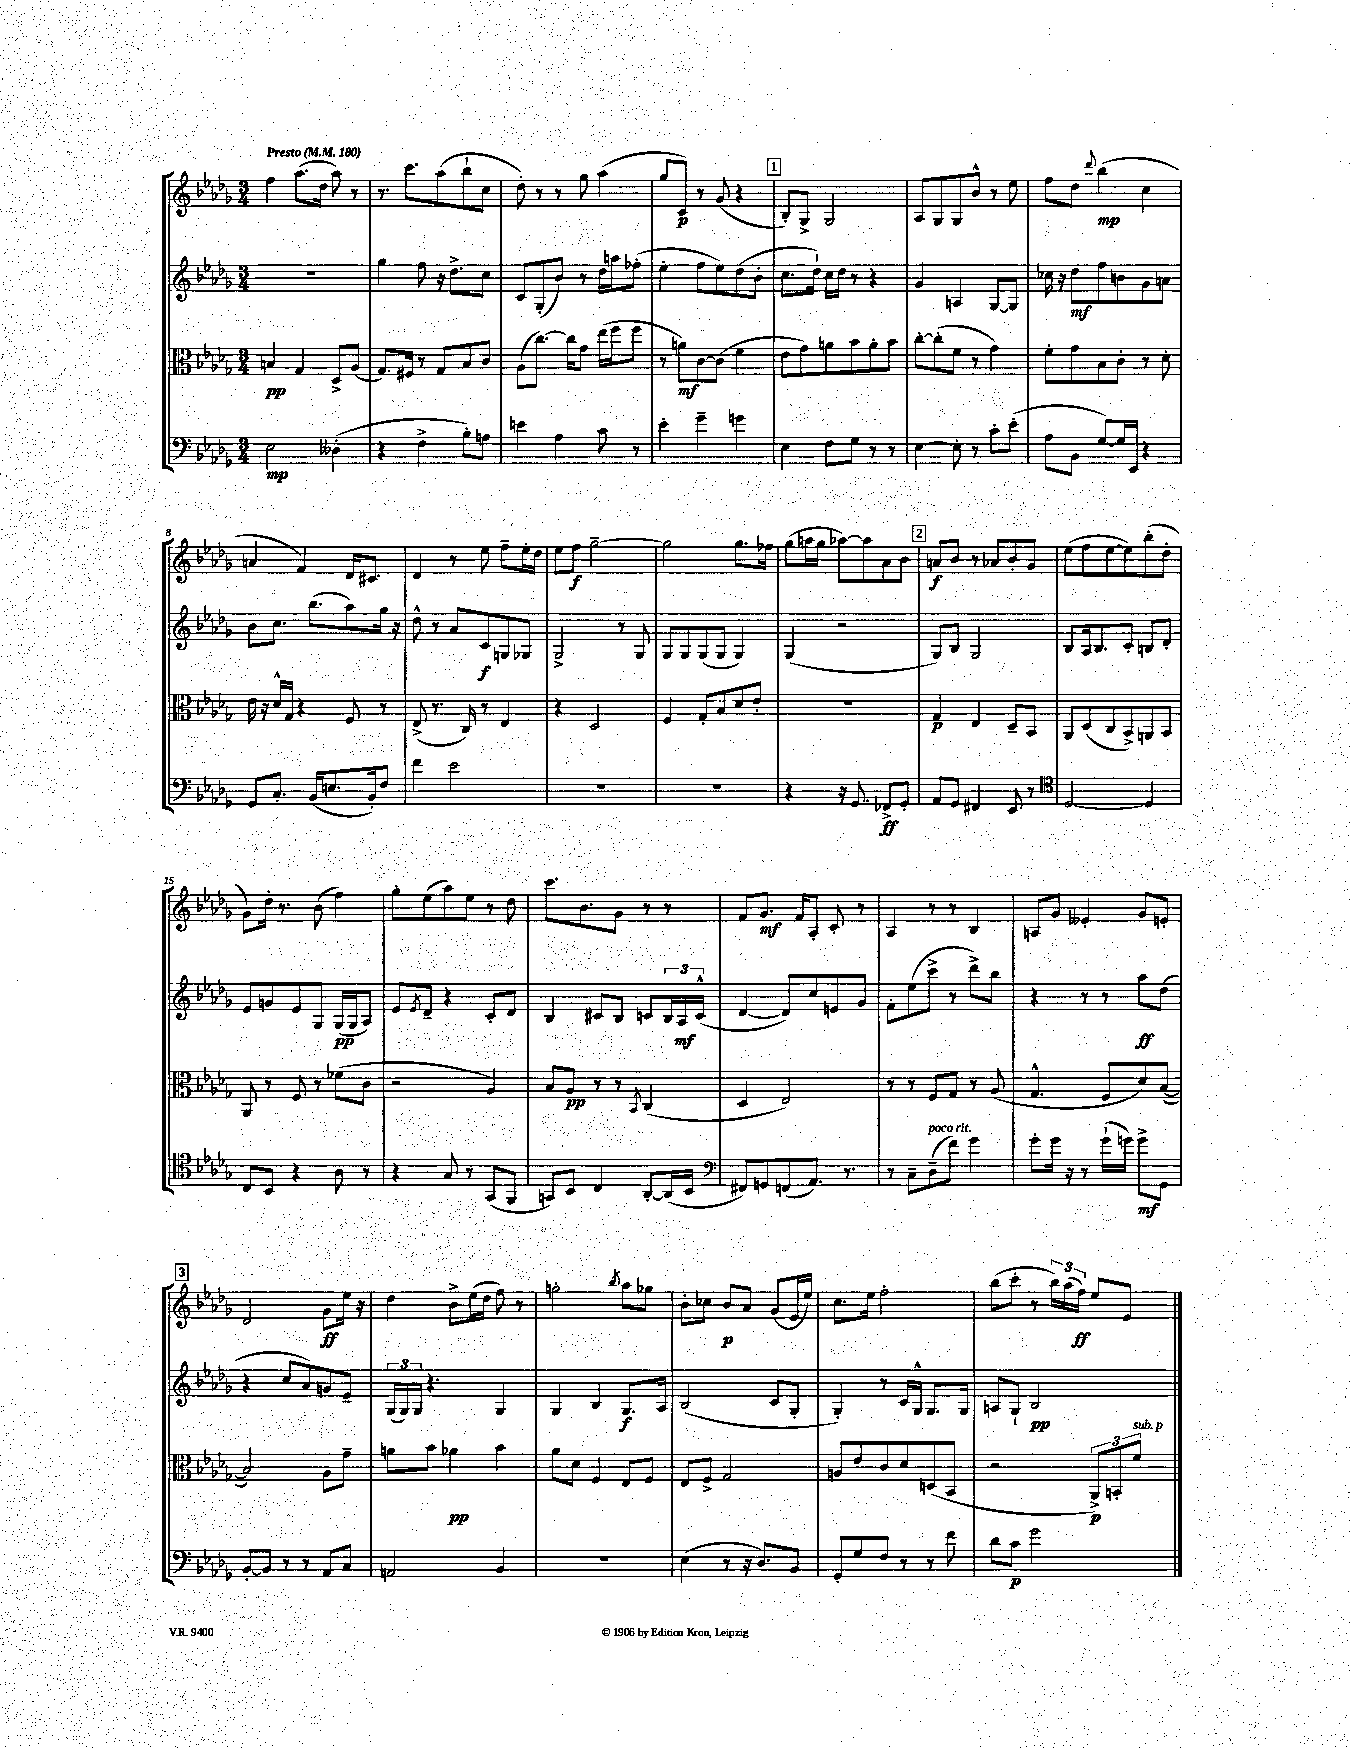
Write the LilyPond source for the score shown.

<<
\new StaffGroup <<
\new Staff = "s0" {
    \clef treble \key des \major \numericTimeSignature \time 3/4 \tempo "Presto" 4 = 180
    f''4 aes''8.( des''16 aes''8) r8 |
    r8. c'''8. aes''8( bes''8-! c''8 |
    des''8-.) r8 r8 ges''8 aes''4( |
    ges''8 c'8\p) r8 ges'8( r4 |
    \mark \markup { \box "1" } bes8-.) ges8-> ges2 |
    aes8 ges8 ges8 bes'8-^ r8 ees''8 |
    f''8 des''8 \appoggiatura { des'''8 } bes''4\mp( c''4 |
    a'4 f'4) des'16 cis'8. |
    des'4 r8 ees''8 f''8-- ees''16-. des''16 |
    ees''8 f''8\f ges''2~-- |
    ges''2 ges''8. fes''16 |
    ges''8( a''16 ges''16 aes''8~) aes''8 aes'8 bes'8 |
    \mark \markup { \box "2" } a'8\f bes'8 r8 aes'8 bes'8-. ges'8 |
    ees''8( f''8 ees''8~ ees''8) bes''8-.( des''8-. |
    ges'8) des''16-. r8. bes'8( f''4) |
    ges''8-. ees''8( aes''8) ees''8 r8 des''8 |
    c'''8. bes'8. ges'8 r8 r8 |
    f'8 ges'8.\mf f'16 aes8-. c'8-. r8 |
    aes4 r8 r8 bes4 |
    a8 ges'8 eeses'4-. ges'8 e'8-. |
    \mark \markup { \box "3" } des'2 ges'8\ff ees''16 r16 |
    des''4 bes'8-> ees''16( des''16 f''8) r8 |
    g''2-. \acciaccatura { bes''8 } aes''8 ges''8 |
    bes'8-. ces''8 bes'8\p aes'8 ges'8( ees'16 ees''16) |
    c''8. ees''16 f''2-. |
    bes''8( c'''8-. r8 \tuplet 3/2 { bes''16) aes''16( f''16\ff) } ees''8 ees'8 \bar "|." |
}
\new Staff = "s1" {
    \clef treble \key des \major \numericTimeSignature \time 3/4
    R2. |
    ges''4 f''8 r16 des''8.-> c''8 |
    c'8 ges8-.( bes'8) r8 des''16 a''16 fes''8-.( |
    ees''4-. f''8 ees''8) des''8( bes'8-. |
    \mark \markup { \box "1" } c''8. des''16-!) c''16 des''16 r8 r4 |
    ges'4 a4 ges8~ ges8 |
    ces''16 r16 des''8\mf f''8 b'8 ges'8 a'8 |
    bes'8 c''8. bes''8.( aes''8) ges''16 r16 |
    des''8-^ r8 aes'8 c'8\f g8 ges8 |
    ges2-> r8 ges8 |
    ges8 ges8 ges8( ges8 ges4) |
    ges4( r2 |
    \mark \markup { \box "2" } ges8) bes8 ges2 |
    bes8 aes16 bes8. c'8-. b8 des'8-. |
    ees'8 g'8 ees'8 ges8 ges16\pp( ges16 aes8) |
    ees'8 \acciaccatura { ees'8 } des'8-- r4 c'8-. des'8 |
    bes4 cis'8 bes8 c'8 \tuplet 3/2 { bes16 aes16\mf c'16-^( } |
    des'4~ des'8) c''8 e'8 ges'8 |
    f'8-. ees''8( c'''8-> r8 des'''8->) bes''8 |
    r4 r8 r8 aes''8\ff des''8( |
    \mark \markup { \box "3" } r4 c''8 aes'8) g'8 ees'8-- |
    \tuplet 3/2 { ges16( ges16) ges16 } r4. ges4 |
    ges4 bes4 ges8.\f aes16 |
    bes2( c'8 ges8-. |
    ges4-.) r8 c'16 ges16-^ ges8. ges16 |
    a8 ges8-! bes2\pp \bar "|." |
}
\new Staff = "s2" {
    \clef alto \key des \major \numericTimeSignature \time 3/4
    b4\pp ges4 des8-> aes8( |
    ges8.) fis16 r8 ges8 bes8 c'8 |
    aes8( c''8.~) c''16 ges'8 ees''16( f''16 f''8 |
    r8 a'8\mf) c'8~ c'8( f'4 |
    \mark \markup { \box "1" } ees'8 ges'8) a'8 bes'8 a'8-. bes'8 |
    c''8~-. c''8-.( f'8 r8 ges'4) |
    f'8-. ges'8 bes8 c'8-. r8 des'8-. |
    ees'16 r16 des'16-^ ges16 r4 f8 r8 |
    ees8->( r8. c16) r8 ees4 |
    r4 des2 |
    f4 ges8-. bes8 des'8 ees'8-. |
    R2. |
    \mark \markup { \box "2" } ges4\p ees4 des8-- bes,8 |
    aes,8 des8( c8 bes,8->) a,8 bes,8 |
    aes,8 r8 f8 r8 fes'8( c'8 |
    r2 aes4) |
    bes8 aes8\pp r8 r8 \acciaccatura { bes,8 } c4( |
    des4 ees2) |
    r8 r8 f8 ges8 r8 aes8( |
    ges4.-^ f8 des'8) bes8~( |
    \mark \markup { \box "3" } bes2) aes8 ges'8-- |
    a'8 bes'8 aes'4\pp bes'4 |
    aes'8 des'8 f4 ees8 f8 |
    ees8 f8-> ges2 |
    a8 ees'8 c'8 des'8 d8( bes,8 |
    r2 \tuplet 3/2 { aes,8->\p) b,8-. f'8^\markup { \italic "sub. p" } } \bar "|." |
}
\new Staff = "s3" {
    \clef bass \key des \major \numericTimeSignature \time 3/4
    ees2\mp deses4-.( |
    r4 f4-> bes8-.) a8 |
    e'4 aes4 c'8 r8 |
    ees'4-. ges'4-- g'4 |
    \mark \markup { \box "1" } ees4 f8 ges8 r8 r8 |
    ees4~ ees8-. r8 c'8-. ees'8-.( |
    aes8 bes,8 ges8~) ges16 ees,16 r4 |
    ges,8 c8.-. bes,16( e8. bes,16-.) f8 |
    f'4 ees'2 |
    R2. |
    R2. |
    r4 r16 ges,8. fes,8->\ff ges,8-. |
    \mark \markup { \box "2" } aes,8 ges,8 fis,4 ees,8 r8 |
    \clef tenor des2~ des4 |
    c8 bes,8 r4 aes8 r8 |
    r4 ges8 r8 ges,8( f,8 |
    g,8) bes,8 c4 aes,8~-. aes,16( bes,16 |
    \clef bass fis,8) g,8 f,8( aes,8.) r8. |
    r8 c8-- des8--^\markup { \italic "poco rit." }( f'8) ges'4 |
    ges'8-. ges'16 r16 r8 ges'16-!( g'16) g'8->\mf ges,8 |
    \mark \markup { \box "3" } bes,8~-. bes,8 r8 r8 aes,8 c8 |
    a,2 bes,4 |
    R2. |
    ees4( r8 r16 des8.) bes,8 |
    ges,8-. ges8 f8 r8 r8 f'8 |
    des'8 c'8\p ges'2 \bar "|." |
}
>>
>>
